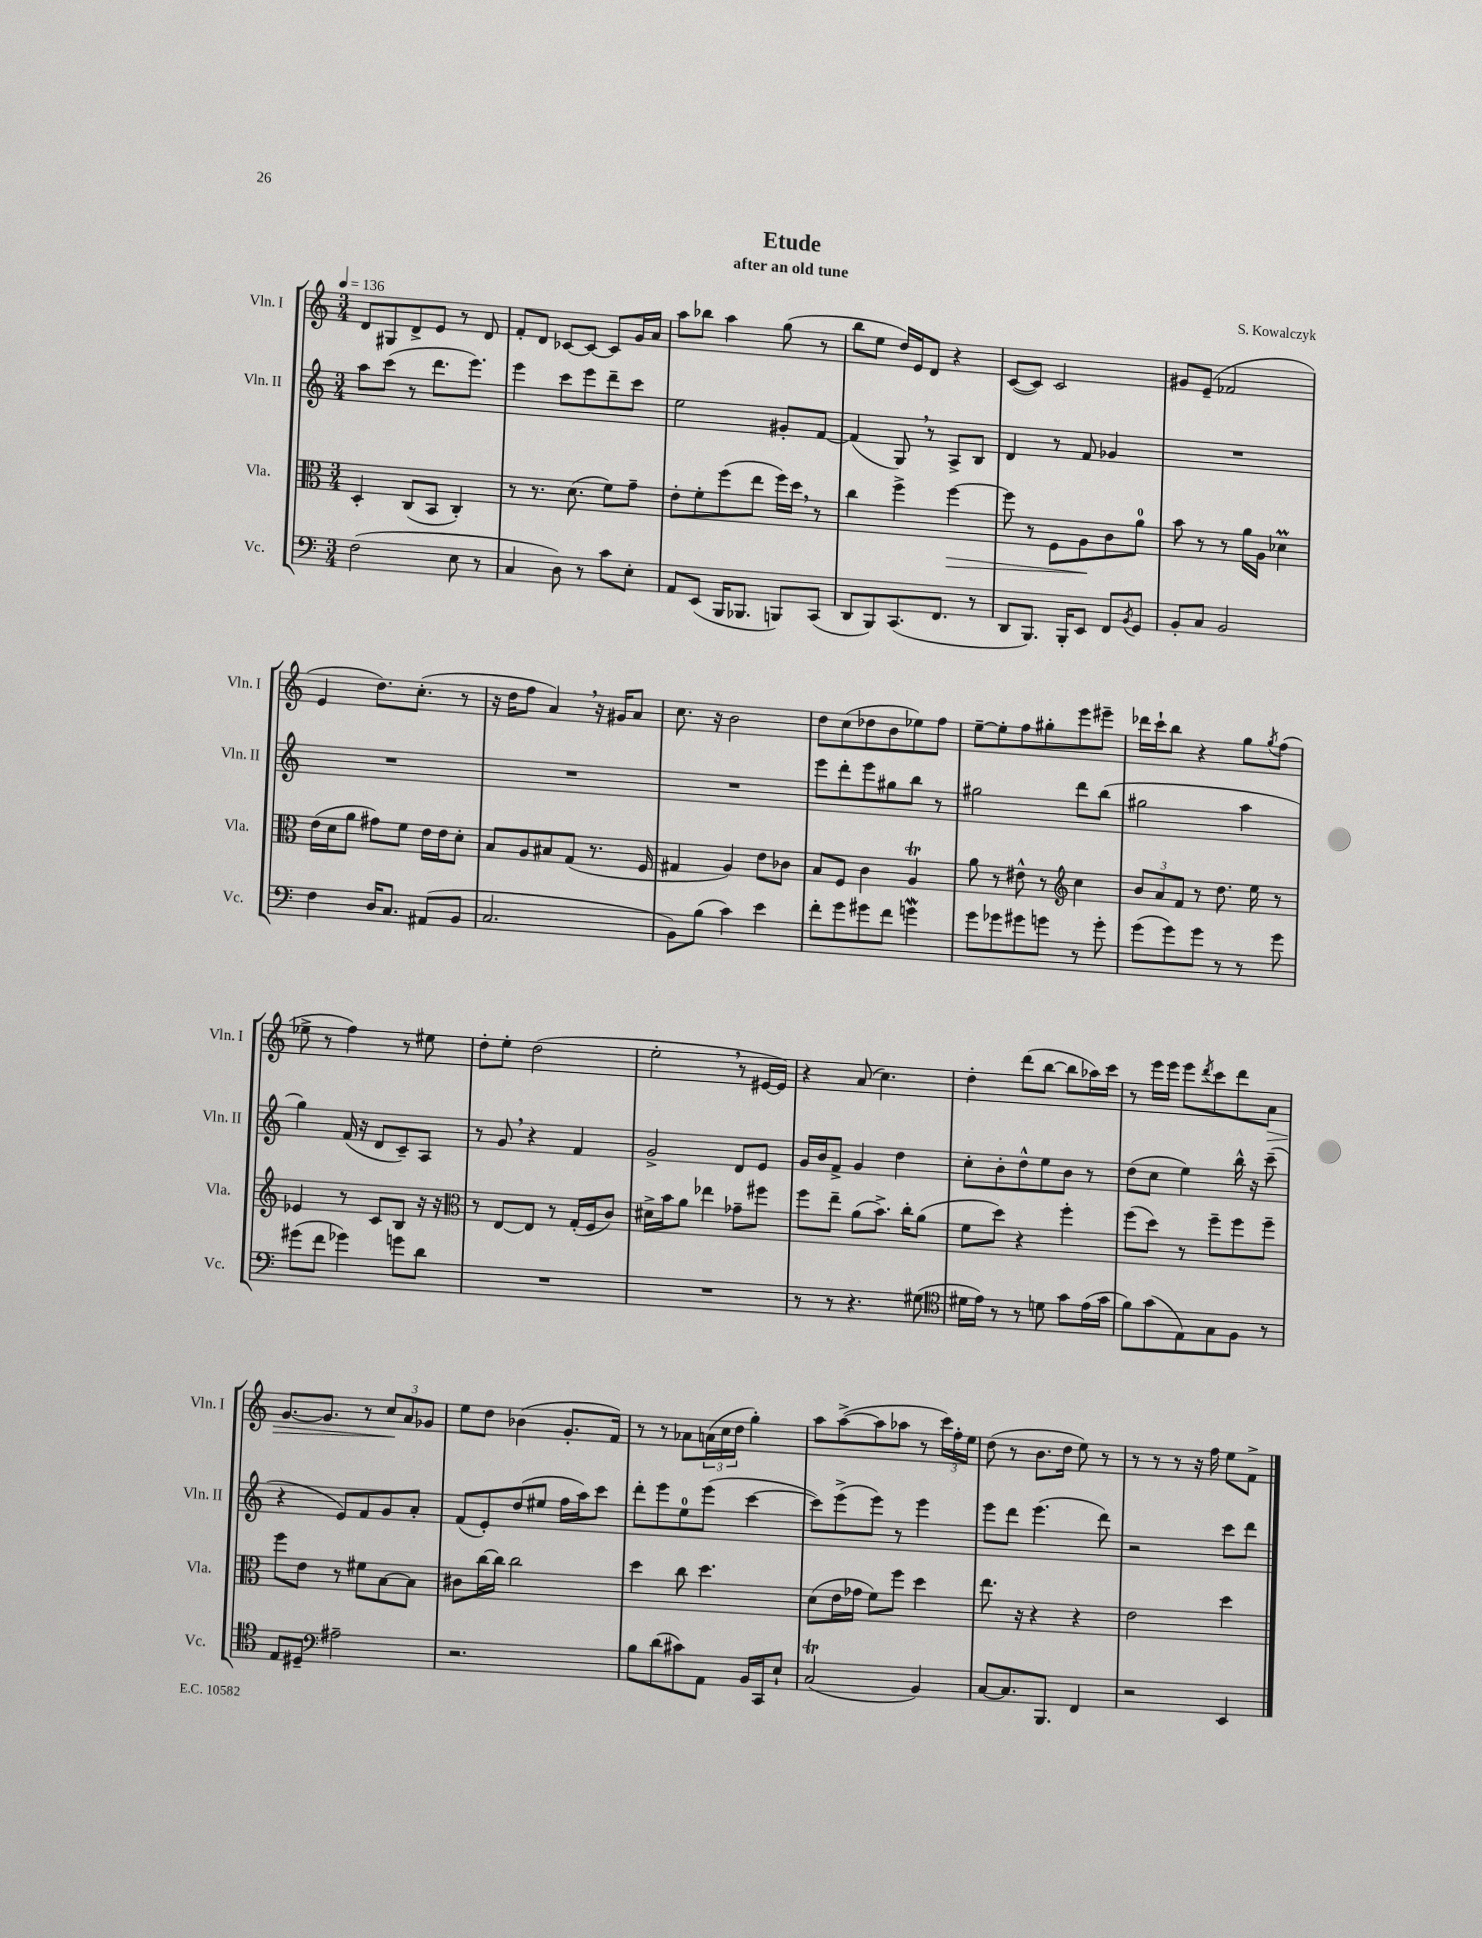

**kern	**kern	**kern	**kern
*staff4	*staff3	*staff2	*staff1
*clefF4	*clefC3	*clefG2	*clefG2
*k[]	*k[]	*k[]	*k[]
*M3/4	*M3/4	*M3/4	*M3/4
*MM136	*MM136	*MM136	*MM136
(2F	4D'	8aa	8d
.	.	(8ccc	8G#
.	(8C	8r	8d^
.	8BB	8.ddd	8e
8E	4C')	.	8r
.	.	8.eee)	.
8r	.	.	8d
=	=	=	=
4C	8r	4eee	8f'
.	8.r	.	8d
8D)	.	8ccc	[8c-
.	(8.d	.	.
8r	.	8eee	8c-_
8c	8f)	8ddd~	8c-]
8E'	8g~	8ccc	16g
.	.	.	16a
=	=	=	=
8AA	8e'	2ee	8aa
(8EE	8f'	.	8bb-
16BBB	(8ff	.	4aa
8.BBB-	.	.	.
.	8ee	.	.
8BBB)	16ff)	8g#'	(8gg
.	16dd	.	.
(8CC	8r	[8f	8r
=	=	=	=
8DD	4cc	(4f]	8bb
8BBB)	.	.	8ee
(8.CC	4ff^	8G)	16dd)
.	.	.	16e
.	.	8r	8d
8.FF	.	.	.
.	[4ff	8A^	4r
8r	.	8B	.
=	=	=	=
8DD	8ff]	4d	([8c
8.BBB)	8r	.	8c])
.	8F	8r	2c
16BBB'	.	.	.
8EE	8A	8f	.
8FF	8c	4g-	.
8qBB	.	.	.
8GG	8a	.	.
=	=	=	=
8BB'	8b	2.r	8g#
8C	8r	.	(8e~
2BB	8r	.	2f-
.	16a	.	.
.	16A	.	.
.	4d-	.	.
=	=	=	=
4F	(16e	2.r	4e
.	16d	.	.
.	8a	.	.
16D	8g#)	.	8.dd)
8.C	.	.	.
.	8f	.	.
.	.	.	(8.cc'
(8AA#	16e	.	.
.	16e	.	.
8BB	8d'	.	8r
=	=	=	=
2.C	8B	2.r	16r
.	.	.	16dd
.	8A	.	8ff
.	8B#	.	4a)
.	(8G	.	.
.	8.r	.	16r
.	.	.	16g#
.	.	.	8a
.	16F	.	.
=	=	=	=
8BB)	4G#	2.r	8.cc
(8B	.	.	.
.	.	.	16r
4c)	4A)	.	2b
4e	8e	.	.
.	8c-	.	.
=	=	=	=
8f'	8B	8eee	8dd
8g	8F	8ddd'	(8cc
8g#	4c	8eee	8dd-
8f	.	8gg#	8b
4g	4A	8bb	8ee-)
.	.	8r	8ff
=	=	=	=
8g	8a	2gg#	[8ee~
8g-	8r	.	8ee']
8g#	8e#^^	.	8ff
8g	8r	.	8gg#'
*	*clefG2	*	*
8r	4cc	8ddd	8eee
8g'	.	(8bb	8eee#~
=	=	=	=
(8g	12b	2gg#	16ddd-
.	.	.	16ccc`
.	12a	.	.
8g)	.	.	8bb
.	12f	.	.
8g	8r	.	4r
8r	8.dd	.	.
8r	.	4aa	8gg
.	16ee	.	.
.	.	.	8qgg
8g	8r	.	(8ff
=	=	=	=
(8g#	4e-	4gg)	8ee-^
8f	.	.	8r
4g-)	8r	(16f	4ff)
.	.	16r	.
.	8c	8d	.
8g	8B	8c~)	8r
8d	16r	8A	8ee#
.	16r	.	.
=	=	=	=
*	*clefC3	*	*
2.r	8r	8r	8dd'
.	[8E	8g	8ee'
.	8E]	4r	(2dd
.	8r	.	.
.	(16G'	4f	.
.	16F	.	.
.	8c)	.	.
=	=	=	=
2.r	16d#^	2g^	2ee'
.	16b	.	.
.	8a	.	.
.	4ee-	.	.
.	8g-~	8d	8r
.	8ff#	8e	[16e#
.	.	.	16e#])
=	=	=	=
8r	8ff	16g	4r
.	.	16b	.
8r	8ee~	8f^	.
4.r	(8a	4g	(8a
.	8.b^)	.	4.cc)
.	.	4dd	.
.	16cc'	.	.
(8G#	(8a	.	.
=	=	=	=
*clefC4	*	*	*
16d#	8f	8cc'	4dd'
16e)	.	.	.
8r	8dd)	8b'	.
8r	4r	8dd^^	(8ddd
8d	.	8ee	[8bb
8g	4ff'	8b	8bb]
(16e	.	8r	16aa-)
16g	.	.	16ccc
=	=	=	=
8f)	(8ff	(8dd	8r
(8g	8dd)	8cc	16eee
.	.	.	16eee
8E)	8r	4ee)	8eee
.	.	.	8qddd
8G	8ff~	.	8ccc
8F	8ff	16bb^^	8ddd
.	.	16r	.
8r	8ff~	(8ccc~	8a
=	=	=	=
8E	8ff	4r	[8.g
8D#~	8e	.	.
.	.	.	8.g]
*clefF4	*	*	*
2A#~	8r	8e)	.
.	8f#	8f	8r
.	[8B	8g	12cc
.	.	.	12a
.	8B]	8a'	.
.	.	.	12g-
=	=	=	=
2.r	8c#	(8f	8ee
.	[16cc	8e')	8dd
.	16cc]	.	.
.	2cc	(8dd	(4b-
.	.	8ee#	.
.	.	16ff	8.g'
.	.	16aa)	.
.	.	8ccc	.
.	.	.	16f)
=	=	=	=
8B	4dd	8ddd'	8r
(8d	.	8eee	8r
8c#)	8cc	8ee	8a-
8AA	4.dd	(8eee	(24a
.	.	.	24cc
.	.	.	24dd
16BB	.	[4ccc	4gg')
16CC	.	.	.
8E`	.	.	.
=	=	=	=
(2C	(8d	8ccc])	8aa
.	16e	(8eee^	([8aa^
.	16g-	.	.
.	8f)	8eee)	8aa]
.	8ff	8r	8aa-
4BB)	4dd	4eee	8r
.	.	.	24ccc)
.	.	.	24ff'
.	.	.	24ee
=	=	=	=
[8C	8.ee	8eee	(8dd
8.C]	.	8ddd	8r
.	16r	.	.
.	4r	(4.eee	8.b
8.BBB	.	.	.
.	.	.	16dd
4FF	4r	.	8ee)
.	.	8ddd)	8r
=	=	=	=
2r	2e	2r	8r
.	.	.	8r
.	.	.	8r
.	.	.	16r
.	.	.	16ff
4EE	4dd	8ccc	8ee
.	.	8ddd	8f^
==	==	==	==
*-	*-	*-	*-
